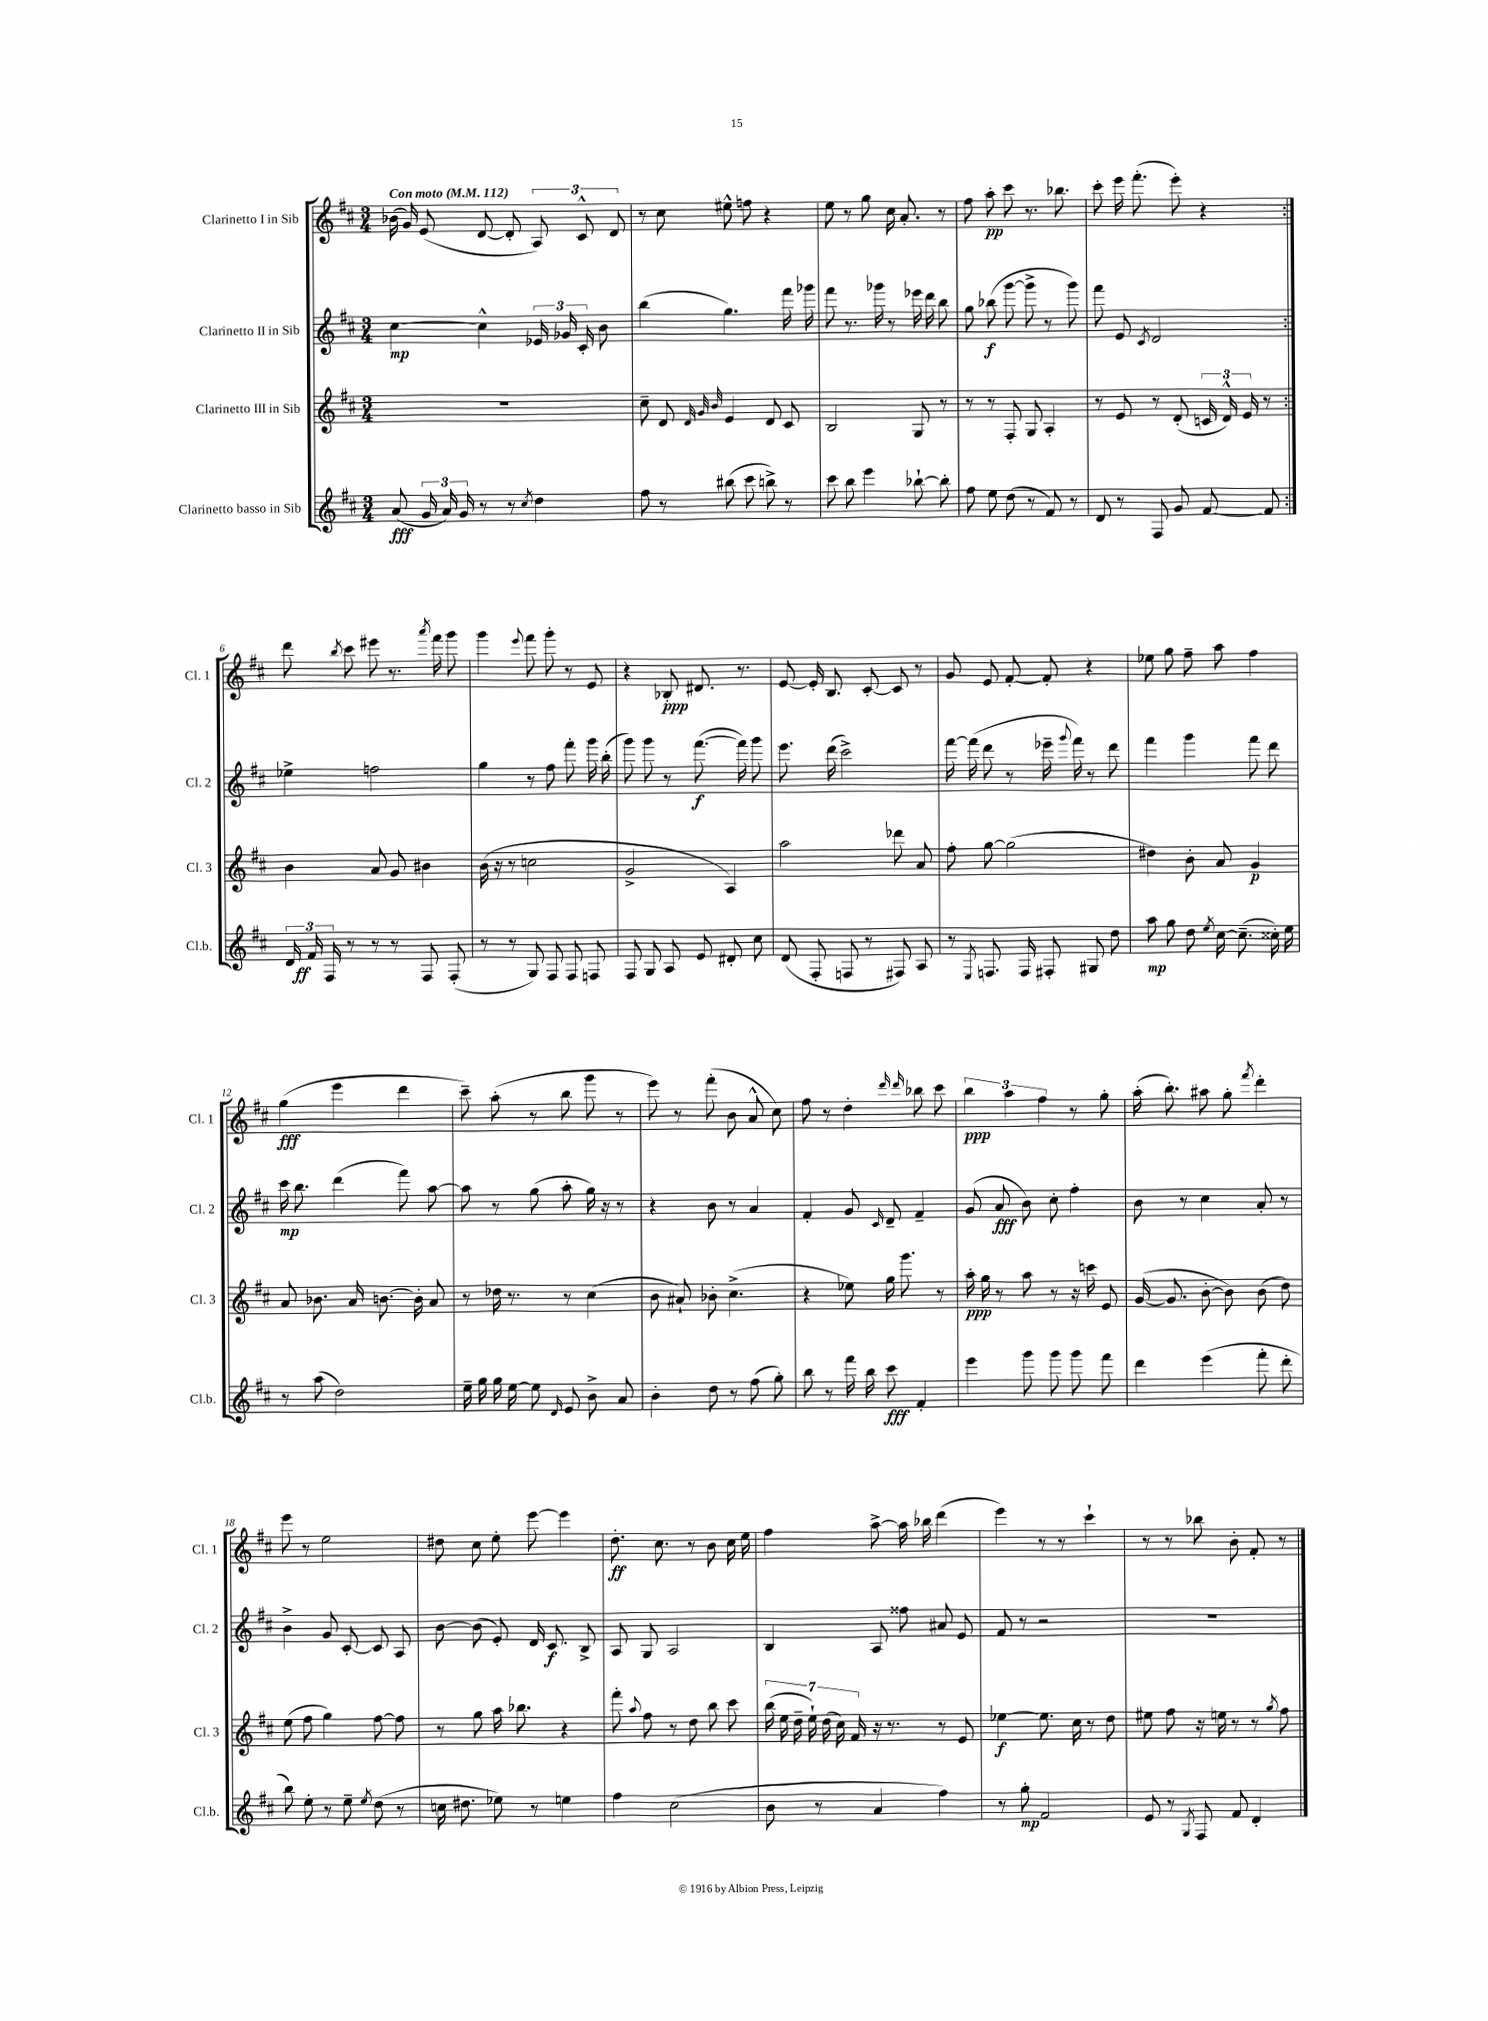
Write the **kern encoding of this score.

**kern	**kern	**kern	**kern
*staff4	*staff3	*staff2	*staff1
*clefG2	*clefG2	*clefG2	*clefG2
*k[f#c#]	*k[f#c#]	*k[f#c#]	*k[f#c#]
*M3/4	*M3/4	*M3/4	*M3/4
*MM112	*MM112	*MM112	*MM112
(8a/	2.r	[4cc#\	(16b-\
.	.	.	16g/)
24g/	.	.	(8e/
24a/)	.	.	.
24g/	.	.	.
8r	.	4cc#^^\]	[8d/
8r	.	.	8d'/]
8qcc#/	.	.	.
4dd\	.	24e-/	12A/)
.	.	24g-/	.
.	.	24c#'/	12c#^^/
.	.	8b\	.
.	.	.	12d/
=	=	=	=
8ff#\	8cc#~\	(4bb\	8r
8r	8d/	.	8cc#\
.	32qqd/	.	.
.	32qqg/	.	.
.	32qqb/	.	.
(8bb#\	4e/	4.gg\)	8ee#^^\
8ccc#\	.	.	8ff\
8bb^\)	8d/	.	4r
8r	8c#/	16fff#\	.
.	.	16ggg-\	.
=	=	=	=
8ccc#\	2B/	8fff#\	8ee\
8bb\	.	8.r	8r
4eee\	.	.	8gg\
.	.	16ggg-\	.
.	.	8r	16cc#\
.	.	.	8.a'/
[8bb-`\	8G/	16eee-\	.
.	.	16ddd\	.
8bb-'\]	8r	8bb\	8r
=	=	=	=
8ff#\	8r	8gg\	8ff#\
8ee\	8r	(8bb-\	8aa'\
(8dd\	8F#'/	[8ggg\	8ccc#\
8r	8G/	8ggg^\]	8.r
8f#/)	4A'/	8r	.
.	.	.	8.bb-\
8r	.	8ggg\)	.
=	=	=	=
8d/	8r	8fff#\	8ccc#'\
8r	8e/	8e/	16eee\
.	.	.	(8.fff#'\
.	.	8qc#/	.
8F#/	8r	2d/	.
8g/	(8d'/	.	8eee'\)
[8f#/	24c/	.	4r
.	24d^^/)	.	.
.	24e/	.	.
8f#/]	8r	.	.
=:|!	=:|!	=:|!	=:|!
24d/	4b\	4ee-^\	8ddd\
24f#/	.	.	.
24F#/	.	.	.
.	.	.	8qbb/
8r	.	.	8ccc#\
8r	8a/	2ff\	8eee#\
8r	8g/	.	8.r
8F#/	4b#\	.	.
.	.	.	8qaaa/
.	.	.	16fff#\
(8F#'/	.	.	8ggg\
=	=	=	=
8r	(16b\	4gg\	4ggg\
.	16r	.	.
8r	8r	.	.
.	.	.	8qqeee/
8G/)	2cc\	8r	8fff#\
8F#/	.	8ff#\	8ggg'\
8F#/	.	8fff#'\	8r
8F/	.	16ggg\	8e/
.	.	(16bb'\	.
=	=	=	=
8F#/	2g^/	8ggg\)	4r
8G/	.	8ggg\	.
8A/	.	8r	8B-'/
8e/	.	([8.fff#\	8.d#/
8d#'/	4A/)	.	.
.	.	16fff#\])	8.r
8cc#\	.	8ggg\	.
=	=	=	=
(8d/	2aa\	8.eee\	[8e/
8F#'/	.	.	16e'/]
.	.	(16ddd\	8.B/
8F/	.	2ccc#^\)	.
8r	.	.	[8c#'/
8F#/)	8ddd-\	.	8c#/]
8A/	8a/	.	8r
=	=	=	=
8r	8ff#'\	[16fff#\	8g/
.	.	(16fff#\]	.
8qE/	.	.	.
8.F/	[8gg\	8ddd\	8e/
.	(2gg\]	8r	[8f#'/
16F/	.	.	.
8F#'/	.	16eee-~\	8f#'/]
.	.	8qqggg/	.
.	.	16fff#\)	.
8G#/	.	8r	4r
8dd\	.	8ddd\	.
=	=	=	=
8aa\	4dd#\)	4fff#\	8ee-\
8gg\	.	.	8gg\
8dd\	8b'\	4ggg\	8ff#~\
8qee/	.	.	.
[16cc#\	8a/	.	8aa\
(8.cc#~\]	.	.	.
.	4g/	8fff#\	4ff#\
16cc##'\)	.	8ddd\	.
16ee\	.	.	.
=	=	=	=
8r	8a/	16ccc#\	(4gg\
.	.	8.bb\	.
(8aa\	8.b-\	.	.
2dd\)	.	(4ddd\	4eee\
.	16a/	.	.
.	[8.b\	.	.
.	.	8fff#\)	4ddd\
.	16b'\]	.	.
.	8a/	[8aa\	.
=	=	=	=
16ee~\	8r	8aa\]	8ccc#~\)
16gg\	.	.	.
16gg\	16dd-\	8r	(8aa'\
[16ee\	8.r	.	.
8ee\]	.	(8gg\	8r
16qqd/	.	.	.
8e/	8r	8aa'\	8bb\
8b^\	(4cc#\	16gg\)	8ggg\
.	.	16r	.
8a/	.	8r	8r
=	=	=	=
4b'\	8b\	4r	8eee\)
.	8a#`/)	.	8r
8dd\	8b-'\	8b\	(8fff#'\
8r	(4.cc#^\	8r	8b\
(8ff#\	.	4a/	8a^^/
8gg'\)	.	.	8cc#\)
=	=	=	=
8bb\	4r	4f#'/	8ff#\
8r	.	.	8r
16fff#\	8ee-\)	8g/	4dd'\
16bb\	.	.	.
.	.	16qqc#/	.
8ccc#\	16gg\	8d~/	.
.	8.ggg\	.	.
.	.	.	16qqddd/
.	.	.	16qqddd/
4f#'/	.	4f#~/	8bb-\
.	8r	.	8ccc#\
=	=	=	=
4eee\	16aa'\	(8g/	6bb\
.	16gg\	.	.
.	8r	8a/	.
.	.	.	6aa\
8ggg\	8aa\	8b\)	.
.	.	.	6ff#\
8ggg\	8r	8cc#'\	.
8ggg\	16r	4ff#'\	8r
.	16ccc\	.	.
8fff#\	8e/	.	8gg'\
=	=	=	=
4ddd\	([16g/	8b\	(16aa'\
.	8.g/]	.	8.bb'\)
.	.	8r	.
(4eee\	[8b'\	4cc#\	8aa#\
.	8b\])	.	8gg'\
.	.	.	8qfff#/
8fff#'\	(8b\	8a'/	4ddd'\
8ddd'\	8dd\)	8r	.
=	=	=	=
8bb\)	(8ee\	4b^\	8eee\
8ee'\	8ff#\	.	8r
8r	4gg\)	8g/	2ee\
8ee~\	.	[8c#'/	.
8qee/	.	.	.
(8dd\	[8ff#\	8c#/]	.
8r	8ff#\]	8A/	.
=	=	=	=
16cc\	8r	[8b\	8dd#\
8.dd#\	.	.	.
.	8gg\	(8b\]	8cc#\
8ee-\)	16aa\	8e'/)	8ee'\
.	8.bb-\	.	.
8r	.	16d/	[8eee\
.	.	8.c#/	.
4ee\	4r	.	4eee\]
.	.	8B^/	.
=	=	=	=
4ff#\	8fff#'\	8A/	8.dd'\
.	8qqaa/	.	.
.	8ff#\	8G/	.
.	.	.	8.cc#\
(2cc#\	8r	2A/	.
.	8dd\	.	8r
.	8bb\	.	8b\
.	8ccc#\	.	16cc#\
.	.	.	16ee\
=	=	=	=
8b\	(28bb\	4B/	4ff#\
.	28ee\	.	.
.	28dd~\	.	.
.	28ee`\)	.	.
8r	.	.	.
.	(28dd\	.	.
.	28cc#\)	.	.
.	28f#/	.	.
4a/	16r	8A/	[8aa^\
.	8.r	.	.
.	.	8ff##\	16aa\]
.	.	.	16bb-\
4ff#\)	8r	8a#/	(4ddd\
.	8e/	8e/	.
=	=	=	=
8r	[4ee-\	8f#/	4eee\)
8gg'\	.	8r	.
2f#/	8.ee-\]	2r	8r
.	.	.	8r
.	16cc#\	.	.
.	8r	.	4ccc#`\
.	8dd\	.	.
=	=	=	=
8e/	8ee#\	2.r	8r
8r	8ff#\	.	8r
8qG/	.	.	.
8F#/	16r	.	8bb-\
.	16ee\	.	.
8f#/	8r	.	8b'\
4d'/	8r	.	8f#'/
.	8qgg/	.	.
.	8ff#\	.	8r
==	==	==	==
*-	*-	*-	*-
